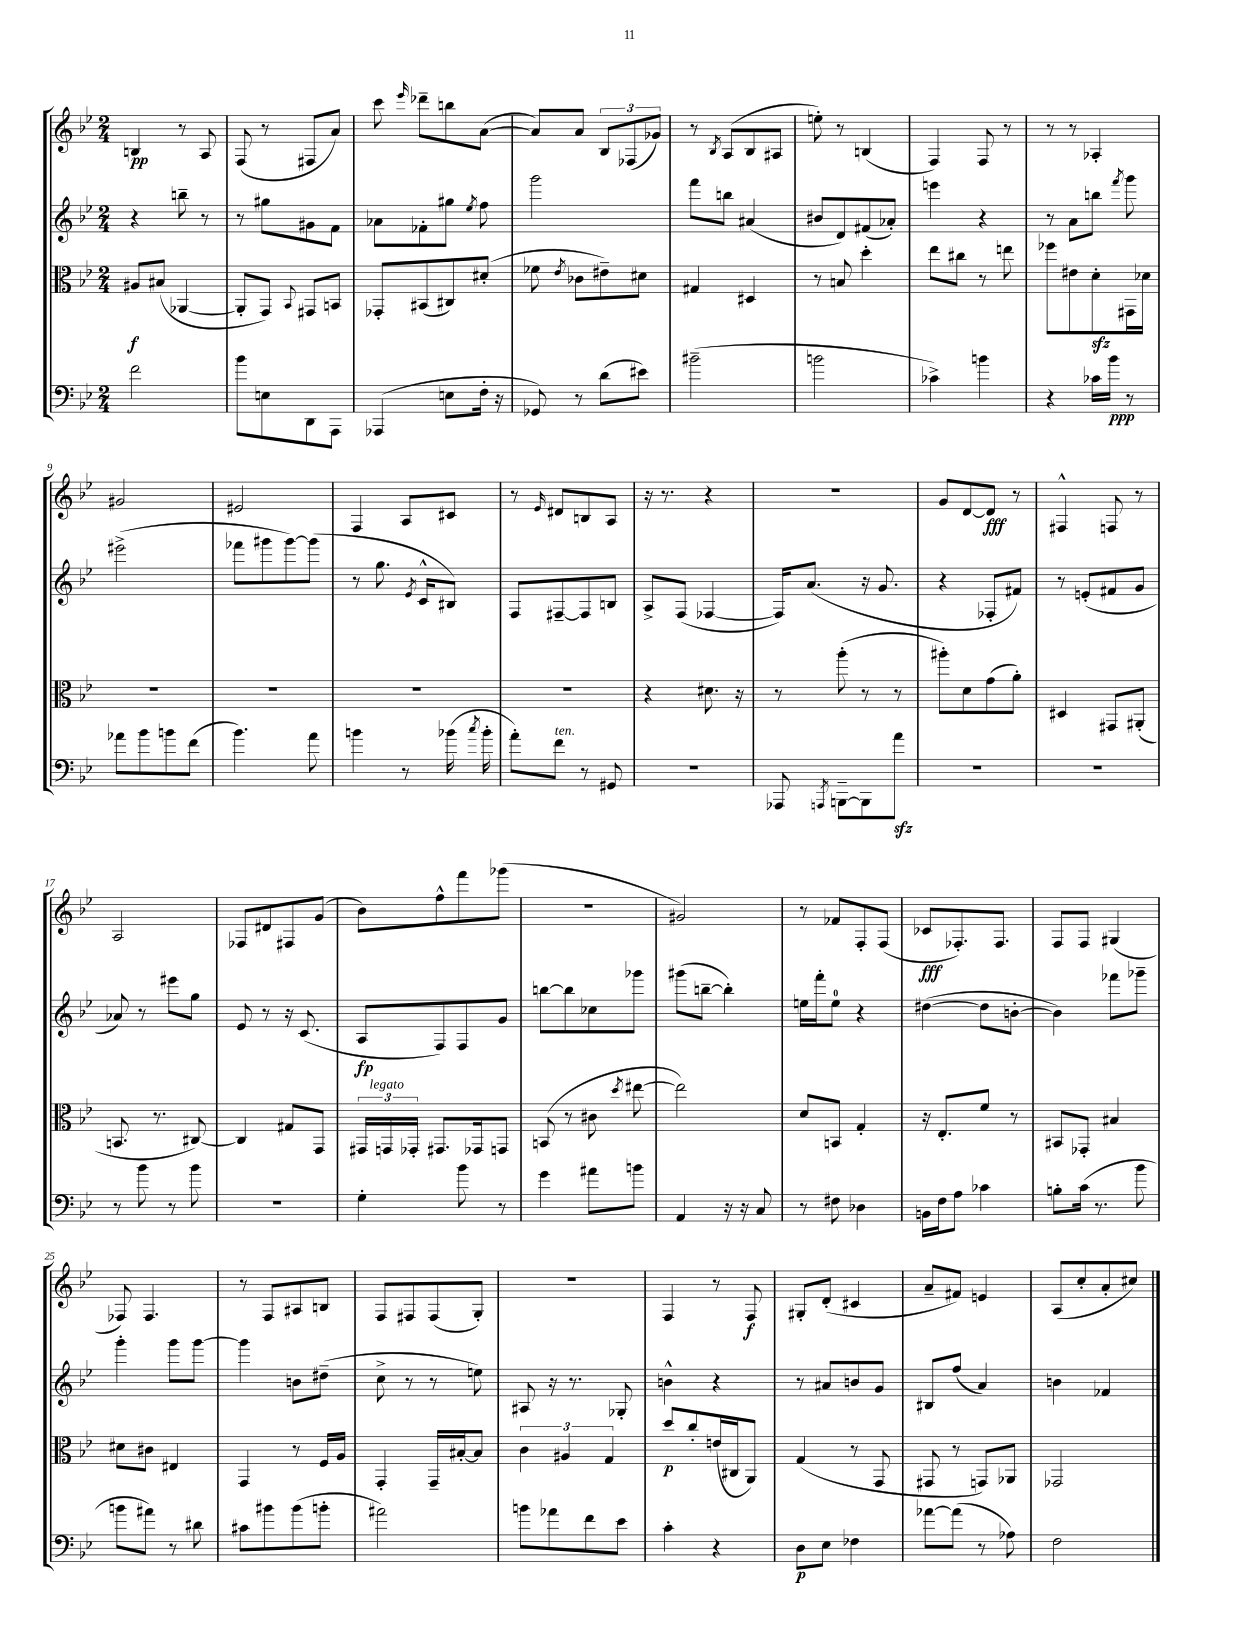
<<
\new StaffGroup <<
\new Staff = "s0" {
    \clef treble \key bes \major \numericTimeSignature \time 2/4
    \autoBeamOff b4\pp r8 a8 |
    f8( r8 fis8[ a'8]) |
    c'''8 \grace { ees'''16 } des'''8[-- b''8 a'8]~( |
    a'8[) a'8] \tuplet 3/2 { bes8[ fes8( ges'8]) } |
    r8 \acciaccatura { bes8 } a8[( bes8 ais8] |
    e''8-.) r8 b4( |
    f4) f8 r8 |
    r8 r8 aes4-. |
    gis'2 |
    eis'2 |
    f4 a8[ cis'8] |
    r8 \grace { ees'16 } dis'8[ b8 a8] |
    r16 r8. r4 |
    r2 |
    g'8[ d'8~ d'8]\fff r8 |
    fis4-^ f8 r8 |
    a2 |
    fes8[ dis'8 fis8 g'8]( |
    bes'8[) f''8-^ f'''8 ges'''8]( |
    R2 |
    gis'2) |
    r8 fes'8[ f8-. f8]( |
    ces'8[\fff fes8.-.) fes8.] |
    f8[ f8] gis4( |
    fes8) fes4. |
    r8 f8[ ais8 b8] |
    f8[ fis8 fis8( g8]-.) |
    R2 |
    f4 r8 f8\f |
    gis8[-. d'8]-.( cis'4 |
    a'8[-- fis'8]) e'4 |
    a8[( c''8-. a'8-. cis''8]) \bar "|." |
}
\new Staff = "s1" {
    \clef treble \key bes \major \numericTimeSignature \time 2/4
    \autoBeamOff r4 b''8-- r8 |
    r8 gis''8[ gis'8 f'8] |
    aes'8[ fes'8-. gis''8] \acciaccatura { ees''8 } f''8 |
    g'''2 |
    f'''8[ b''8] ais'4( |
    bis'8[ d'8) fis'8( aes'8]-.) |
    e'''4 r4 |
    r8 a'8[ b''8] \acciaccatura { f'''8 } g'''8 |
    eis'''2->( |
    fes'''8[ gis'''8 gis'''8~) gis'''8]( |
    r8 g''8. \acciaccatura { ees'8 } c'16[-^ bis8]) |
    f8[ fis8~-- fis8 b8] |
    a8[-> f8]( fes4~ |
    fes16[) a'8.]( r16 g'8. |
    r4 fes8[-. fis'8]) |
    r8 e'8[-.( fis'8 g'8] |
    aes'8) r8 eis'''8[ g''8] |
    ees'8 r8 r16 c'8.( |
    a8[\fp f8) f8 g'8] |
    b''8[~ b''8 ces''8 ges'''8] |
    gis'''8[( b''8]~-- b''4-.) |
    e''16[ f'''16-. e''8]-0 r4 |
    dis''4~( dis''8[ b'8]~-. |
    b'4) fes'''8[ ges'''8]-- |
    g'''4-. g'''8[ g'''8]~ |
    g'''4 b'8[ dis''8]--( |
    c''8-> r8 r8 e''8) |
    ais8 r16 r8. ges8-. |
    b'4-^ r4 |
    r8 ais'8[ b'8 g'8] |
    bis8[ f''8]( a'4) |
    b'4 fes'4 \bar "|." |
}
\new Staff = "s2" {
    \clef alto \key bes \major \numericTimeSignature \time 2/4
    \autoBeamOff ais8[\f bis8]( aes,4~ |
    aes,8[-. g,8]) \appoggiatura { bes,8 } gis,8[ b,8] |
    ges,8[-. bis,8( cis8) dis'8]-.( |
    fes'8 \acciaccatura { ees'8 } ces'8[ eis'8--) dis'8] |
    gis4 dis4 |
    r8 b8 d''4-. |
    ees''8[ cis''8] r8 e''8 |
    fes''8[ eis'8 d'8-.\sfz gis,16 des'16] |
    R2 |
    R2 |
    R2 |
    R2 |
    r4 dis'8. r16 |
    r8 a''8-.( r8 r8 |
    ais''8[-.) d'8 g'8( a'8]-.) |
    dis4 gis,8[ ais,8]-.( |
    b,8. r8. cis8~) |
    cis4 gis8[ g,8] |
    \tuplet 3/2 { gis,16[ g,16^\markup { \italic "legato" } ges,16]-. } gis,8.[ ges,16 g,8] |
    b,8( r8 cis'8 \acciaccatura { d''8 } eis''8~ |
    eis''2) |
    d'8[ b,8] g4-. |
    r16 ees8.[-. f'8] r8 |
    bis,8[ ges,8]-. bis4 |
    dis'8[ cis'8] eis4 |
    g,4 r8 f16[ a16] |
    g,4-. g,16[-- bis16~-. bis8] |
    \tuplet 3/2 { c'4 ais4 g4 } |
    d''8[\p c''8-. e'16( cis16 a,8]) |
    g4( r8 g,8 |
    gis,8 r8 g,8[) aes,8] |
    ges,2 \bar "|." |
}
\new Staff = "s3" {
    \clef bass \key bes \major \numericTimeSignature \time 2/4
    \autoBeamOff f'2 |
    bes'8[ e8 d,8 a,,8] |
    aes,,4( e8[ f16]-. r16 |
    ges,8) r8 d'8[( eis'8]) |
    bis'2--( |
    b'2 |
    ces'4->) b'4 |
    r4 ces'16[ bes'16]\ppp r8 |
    aes'8[ bes'8 b'8 f'8]( |
    bes'4.) a'8 |
    b'4 r8 bes'16( \acciaccatura { c''8 } bes'16-. |
    a'8[-.) f'8]^\markup { \italic "ten." } r8 gis,8 |
    r2 |
    aes,,8 \acciaccatura { a,,8 } b,,8[~-- b,,8 a'8]\sfz |
    r2 |
    R2 |
    r8 bes'8 r8 bes'8 |
    R2 |
    g4-. bes'8 r8 |
    g'4 ais'8[ b'8] |
    a,4 r16 r16 c8 |
    r8 fis8 des4 |
    b,16[ f16 a8] ces'4 |
    b8[-. c'16]( r8. bes'8 |
    b'8[ ais'8]) r8 dis'8 |
    cis'8[ bis'8 bis'8( b'8]-. |
    ais'2) |
    b'8[ aes'8 f'8 ees'8] |
    c'4-. r4 |
    d8[\p ees8] fes4 |
    aes'8[~ aes'8]( r8 aes8) |
    f2 \bar "|." |
}
>>
>>
